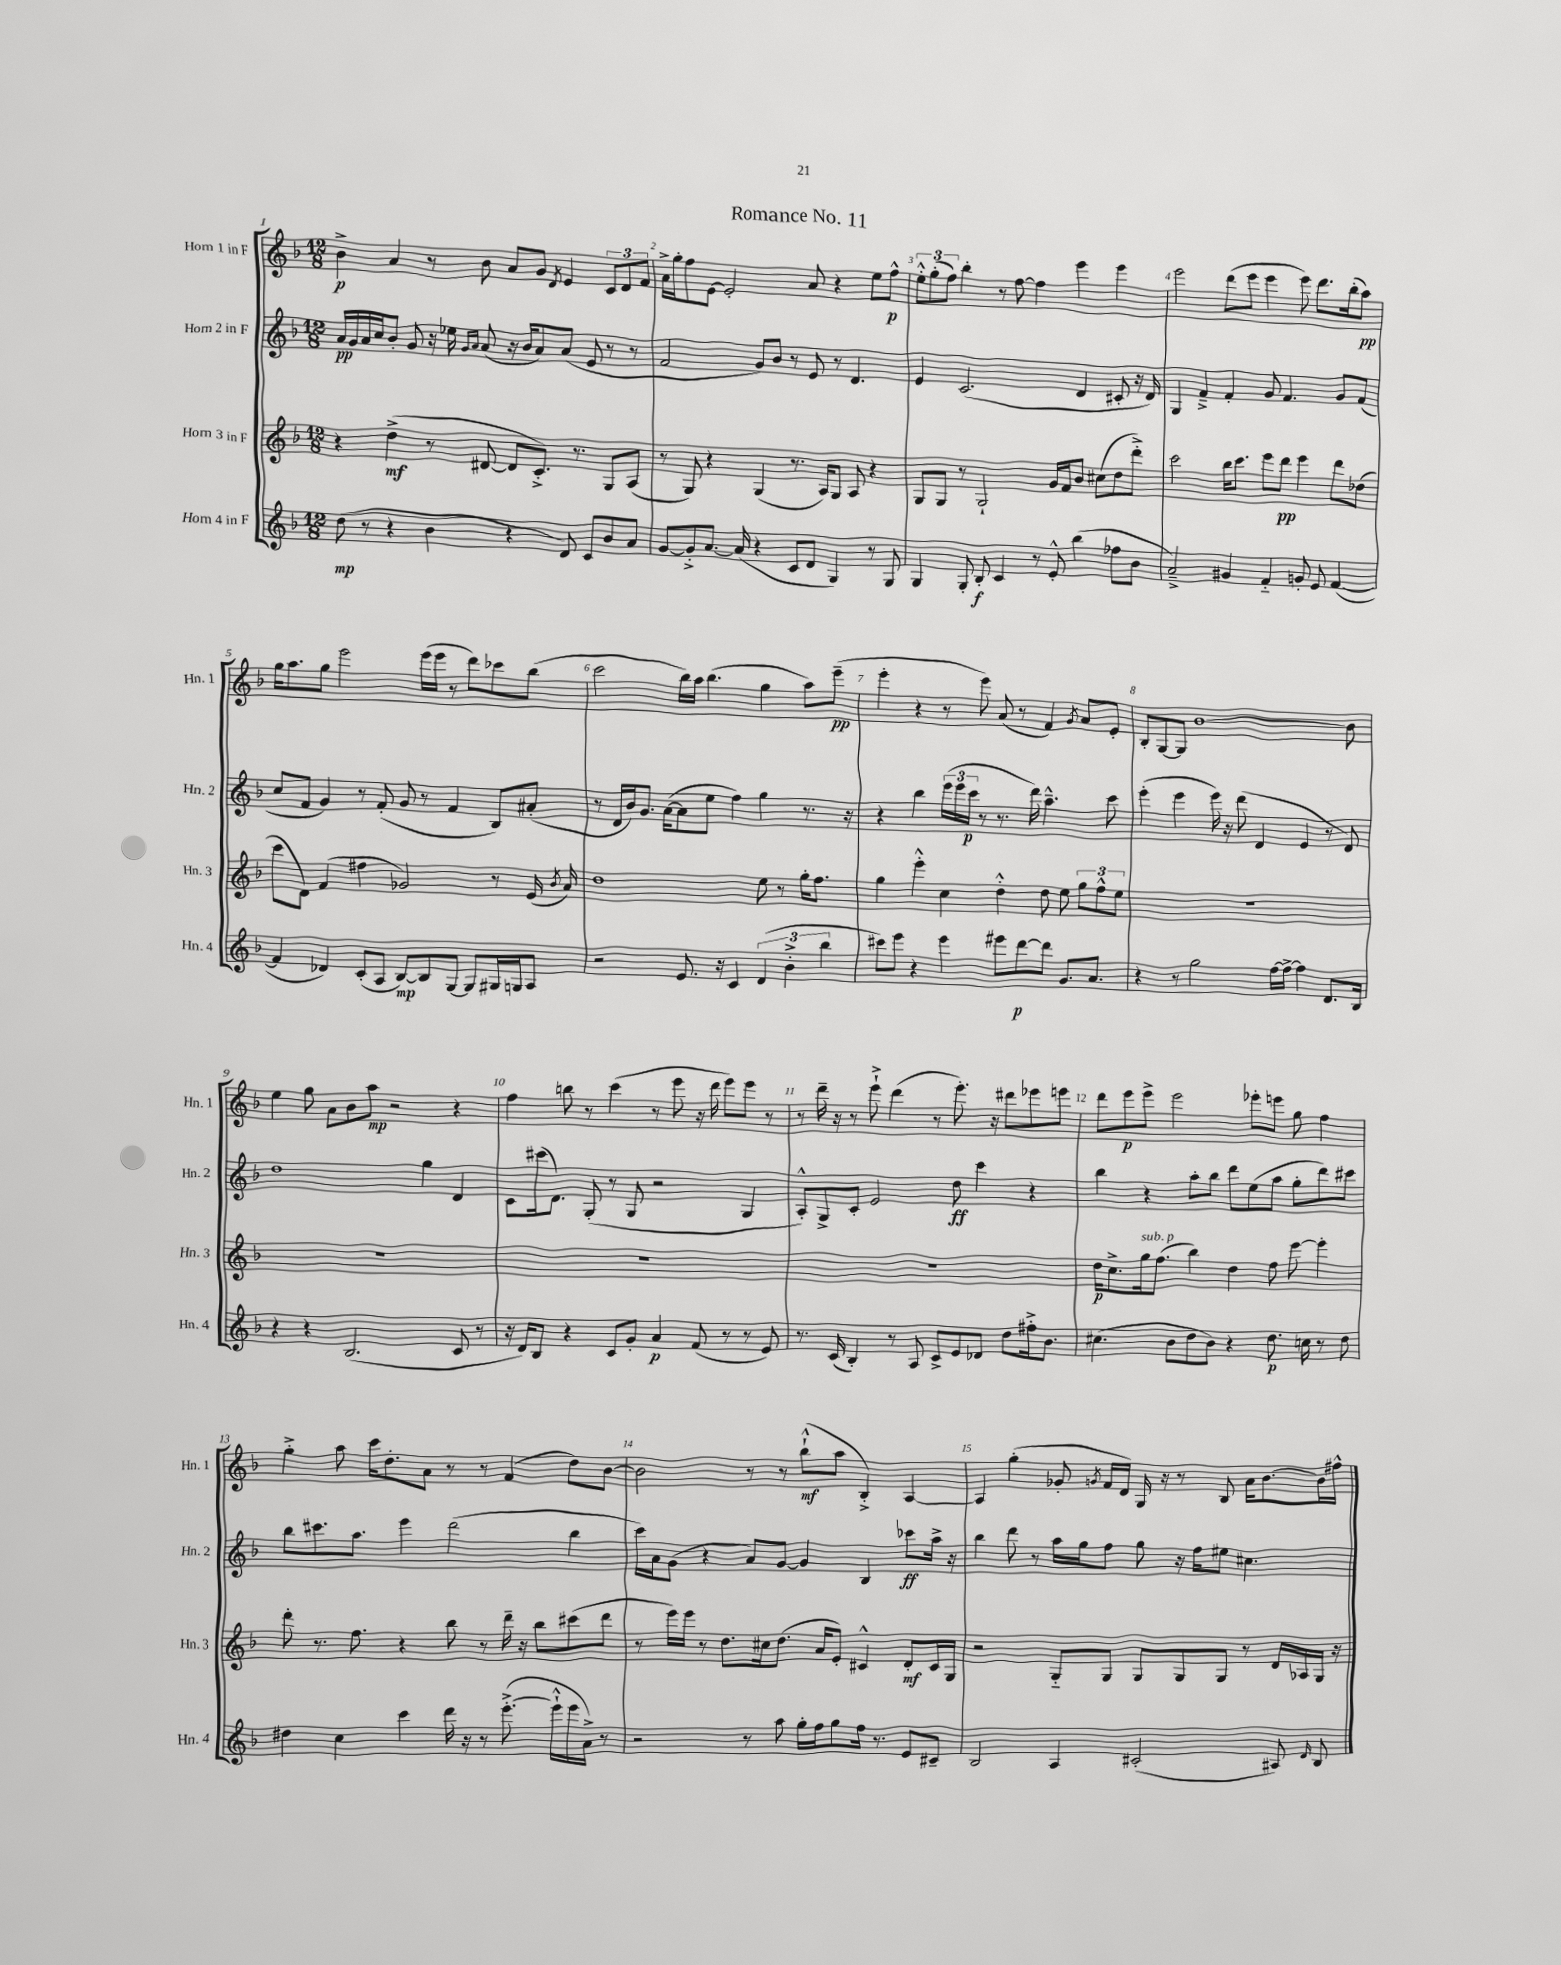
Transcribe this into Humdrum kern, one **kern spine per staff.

**kern	**dynam	**kern	**dynam	**kern	**dynam	**kern	**dynam
*part4	*part4	*part3	*part3	*part2	*part2	*part1	*part1
*staff4	*staff4	*staff3	*staff3	*staff2	*staff2	*staff1	*staff1
*I"Horn 4 in F	*	*I"Horn 3 in F	*	*I"Horn 2 in F	*	*I"Horn 1 in F	*
*I'Hn. 4	*	*I'Hn. 3	*	*I'Hn. 2	*	*I'Hn. 1	*
*clefG2	*	*clefG2	*	*clefG2	*	*clefG2	*
*k[b-]	*	*k[b-]	*	*k[b-]	*	*k[b-]	*
*M12/8	*	*M12/8	*	*M12/8	*	*M12/8	*
=1	=1	=1	=1	=1	=1	=1	=1
(8dd\	mp	4r	.	16a/LL	pp	4b-^\	p
.	.	.	.	16g/	.	.	.
8r	.	.	.	16a/	.	.	.
.	.	.	.	16cc/J	.	.	.
4r	.	(4dd^\	mf	8b-'/J	.	4a/	.
.	.	.	.	8g/	.	.	.
4b-\	.	8r	.	16r	.	8r	.
.	.	.	.	16ee-X\	.	.	.
.	.	.	.	16qqg/LL	.	.	.
.	.	.	.	16qqa/JJ	.	.	.
.	.	[8d#X/	.	(8a/	.	8b-\	.
4r	.	8d#/L]	.	16r	.	8a/L	.
.	.	.	.	16b-/KL	.	.	.
.	.	8.c'^/J)	.	8a/)	.	8g/J	.
.	.	.	.	.	.	8qd/	.
8d/)	.	.	.	(8a/J	.	4e/	.
.	.	8.r	.	.	.	.	.
8c/L	.	.	.	8e/	.	.	.
8b-/	.	8G/L	.	8r	.	12c/L	.
.	.	.	.	.	.	12d/	.
8a/J	.	(8A/J	.	8r	.	.	.
.	.	.	.	.	.	12f/J	.
=2	=2	=2	=2	=2	=2	=2	=2
[8g/L	.	8r	.	2f/	.	16a^\LL	.
.	.	.	.	.	.	16gg'\J	.
8g'^/]	.	8G/)	.	.	.	8ff\	.
[8.a/J	.	4r	.	.	.	[8e\J	.
.	.	.	.	.	.	2e'/]	.
(16a/]	.	.	.	.	.	.	.
4r	.	(4G/	.	8g/L)	.	.	.
.	.	.	.	8b-/J	.	.	.
8c/L	.	8.r	.	8r	.	.	.
8d/J	.	.	.	8e/	.	8a/	.
.	.	16A/KL)	.	.	.	.	.
4G/)	.	8G/J	.	8r	.	4r	.
.	.	8A/	.	4.d/	.	.	.
8r	.	4r	.	.	.	8ee\L	.
8G/	.	.	.	.	.	8ff^^\J	p
=3	=3	=3	=3	=3	=3	=3	=3
4G/	.	8G/L	.	4e/	.	12ee'^^\L	.
.	.	.	.	.	.	(12gg'\	.
.	.	8G/J	.	.	.	.	.
.	.	.	.	.	.	12ff\J)	.
8G'/	.	8r	.	(2.c/	.	4bb-'\	.
8B-'/	f	2G`/	.	.	.	.	.
4c/	.	.	.	.	.	8r	.
.	.	.	.	.	.	[8ff\	.
8r	.	.	.	.	.	4ff\]	.
8e'^^/	.	16g/LL	.	.	.	.	.
.	.	16f/J	.	.	.	.	.
(4bb-\	.	8b-/J	.	4d/	.	4eee\	.
.	.	(8cc#X\L	.	.	.	.	.
8ff-X\L	.	8dd\	.	8c#X'/	.	4eee\	.
8b-\J	.	8ddd'^\J)	.	16r	.	.	.
.	.	.	.	16d/)	.	.	.
=4	=4	=4	=4	=4	=4	=4	=4
2a~^/)	.	2ccc\	.	4G/	.	2eee\	.
.	.	.	.	4f~^/	.	.	.
4g#X/	.	16bb-\KL	.	4f'/	.	(8ddd\L	.
.	.	8.ccc\J	.	.	.	.	.
.	.	.	.	.	.	8eee\J	.
4f/	.	8eee\L	.	8g/	.	4eee\	.
.	.	8ddd\J	pp	4.f/	.	.	.
8gn'/	.	4eee\	.	.	.	8eee\)	.
8e/	.	.	.	.	.	8.ddd\L	.
([4f/	.	8ddd\L	.	8g/L	.	.	.
.	.	.	.	.	.	(16bb-'\k	.
.	.	(8dd-X\J	.	(8f/J	.	8aa\J)	pp
!!LO:LB:g=z
=5	=5	=5	=5	=5	=5	=5	=5
4f/]	.	8ccc\L	.	8cc/L	.	16gg\KL	.
.	.	.	.	.	.	8.aa\	.
.	.	8d\J)	.	8f/J	.	.	.
4d-X/)	.	(4f/	.	4g/)	.	8gg\J	.
.	.	.	.	.	.	2eee\	.
(8c'/L	.	4ff#X\	.	8r	.	.	.
8A/J	.	.	.	(8f'/	.	.	.
[8B-/L)	mp	2g-X/)	.	8g/	.	.	.
8B-/]	.	.	.	8r	.	(16eee\LL	.
.	.	.	.	.	.	16eee\JJ	.
[8G/J	.	.	.	4f/	.	8r	.
8G/L]	.	.	.	.	.	8ddd\L)	.
16G#X/L	.	8r	.	8B-/L)	.	8ccc-X\	.
16Gn/J	.	.	.	.	.	.	.
8A/J	.	(16e/	.	(8a#X'/J	.	(8bb-\J	.
.	.	8qb-/	.	.	.	.	.
.	.	16a/)	.	.	.	.	.
=6	=6	=6	=6	=6	=6	=6	=6
2r	.	1dd	.	8r	.	2ccc\	.
.	.	.	.	16d/LL	.	.	.
.	.	.	.	16b-/J)	.	.	.
.	.	.	.	8.g/J	.	.	.
.	.	.	.	([16a\KL	.	.	.
8.e/	.	.	.	8a\]	.	16bb-\LL)	.
.	.	.	.	.	.	16aa\JJ	.
.	.	.	.	8ee\J	.	(4.bb-\	.
16r	.	.	.	.	.	.	.
4c/	.	.	.	4ff\)	.	.	.
(6d/	.	8ee\	.	4gg\	.	4gg\	.
.	.	8r	.	.	.	.	.
6b-'^\	.	.	.	.	.	.	.
.	.	16gg'\KL	.	8.r	.	8aa\L)	.
.	.	8.ff\J	.	.	.	.	.
6bb-\	.	.	.	.	.	.	.
.	.	.	.	.	.	(8eee~\J	pp
.	.	.	.	16r	.	.	.
=7	=7	=7	=7	=7	=7	=7	=7
8ccc#X\L)	.	4gg\	.	4r	.	4eee'\	.
8eee\J	.	.	.	.	.	.	.
4r	.	4eee'^^\	.	4bb-\	.	4r	.
4eee\	.	4cc\	.	(24eee\LL	.	8r	.
.	.	.	.	24eee\	.	.	.
.	.	.	.	24ccc\JJ	p	.	.
.	.	.	.	8r	.	8eee\)	.
8eee#X\L	.	4dd'^^\	.	8.r	.	(8a/	.
[8ddd\	p	.	.	.	.	8r	.
.	.	.	.	16ddd\)	.	.	.
8ddd\J]	.	8dd\	.	4.aa~^^\	.	4f/)	.
8.g/L	.	8ee\	.	.	.	.	.
.	.	.	.	.	.	8qg/	.
.	.	12gg\L	.	.	.	8a/L	.
8.a/J	.	.	.	.	.	.	.
.	.	12ff^^\	.	.	.	.	.
.	.	.	.	8ccc\	.	8e'/J	.
.	.	12ee\J	.	.	.	.	.
=8	=8	=8	=8	=8	=8	=8	=8
4r	.	1.r	.	(4eee'\	.	8B-'/L	.
.	.	.	.	.	.	[8G/	.
8r	.	.	.	4eee\	.	8G/J]	.
2gg\	.	.	.	.	.	[1b-	.
.	.	.	.	16eee\)	.	.	.
.	.	.	.	16r	.	.	.
.	.	.	.	(8ddd\	.	.	.
.	.	.	.	4d/	.	.	.
[16ff\LL	.	.	.	.	.	.	.
16ff^\JJ_	.	.	.	.	.	.	.
4ff\]	.	.	.	4e/	.	.	.
8.d/L	.	.	.	8r	.	.	.
.	.	.	.	8d/)	.	8b-\]	.
16B-/Jk	.	.	.	.	.	.	.
!!LO:LB:g=z
=9	=9	=9	=9	=9	=9	=9	=9
4r	.	1.r	.	1dd	.	4ee\	.
4r	.	.	.	.	.	8gg\	.
.	.	.	.	.	.	8a\L	.
(2.B-/	.	.	.	.	.	8b-\	.
.	.	.	.	.	.	8aa\J	mp
.	.	.	.	.	.	2r	.
.	.	.	.	4gg\	.	.	.
8c/	.	.	.	4d/	.	4r	.
8r	.	.	.	.	.	.	.
=10	=10	=10	=10	=10	=10	=10	=10
16r	.	1.r	.	8c\L	.	4ff\	.
16d/KL)	.	.	.	.	.	.	.
8B-/J	.	.	.	(16ccc#X\k	.	.	.
.	.	.	.	8.d\J)	.	.	.
4r	.	.	.	.	.	8bbn\	.
.	.	.	.	(8G'/	.	8r	.
8c/L	.	.	.	8r	.	(4ccc\	.
8g'/J	.	.	.	8G/	.	.	.
4a/	p	.	.	2r	.	8r	.
.	.	.	.	.	.	8eee\	.
(8f/	.	.	.	.	.	16r	.
.	.	.	.	.	.	16ddd\	.
8r	.	.	.	.	.	8eee\L)	.
8r	.	.	.	4G/	.	8eee\J	.
8e/)	.	.	.	.	.	8r	.
=11	=11	=11	=11	=11	=11	=11	=11
8.r	.	1.r	.	8A'^^/L)	.	8r	.
.	.	.	.	8G^/	.	16ddd~\	.
(16c/	.	.	.	.	.	16r	.
4B-'/)	.	.	.	8c'/J	.	8r	.
.	.	.	.	2e/	.	8eee`^\	.
8r	.	.	.	.	.	(4ddd\	.
8A/	.	.	.	.	.	.	.
8c^/L	.	.	.	.	.	8r	.
8e/	.	.	.	8dd\	ff	8.eee'\)	.
8d-X/J	.	.	.	4ccc\	.	.	.
.	.	.	.	.	.	16r	.
8dd\L	.	.	.	.	.	8ddd#X\L	.
16ff#X'^\k	.	.	.	4r	.	8eee-X\	.
8.b-\J	.	.	.	.	.	.	.
.	.	.	.	.	.	8eeen\J	.
=12	=12	=12	=12	=12	=12	=12	=12
(4.cc#X\	.	16dd\KL	p	4bb-\	.	8ddd\L	.
.	.	8.cc^\	.	.	.	.	.
.	.	.	.	.	.	8eee\	p
!	!	!LO:TX:a:i:t=sub. p	!	!	!	!	!
.	.	16gg\k	.	4r	.	8eee^\J	.
.	.	(8.ff\J	.	.	.	.	.
8b-\L	.	.	.	.	.	2eee\	.
8dd\	.	4bb-\)	.	8aa'\L	.	.	.
8b-\J)	.	.	.	8bb-\J	.	.	.
4r	.	4dd\	.	8ddd\L	.	.	.
.	.	.	.	(8ee\	.	8eee-X'\L	.
8.dd\	p	8ff\	.	8aa\J	.	8eeen\J	.
.	.	[8eee\	.	8gg'\L	.	8gg\	.
16ccn\	.	.	.	.	.	.	.
8r	.	4eee'\]	.	8ddd\)	.	4ff\	.
8dd\	.	.	.	8ccc#X\J	.	.	.
!!LO:LB:g=z
=13	=13	=13	=13	=13	=13	=13	=13
4dd#X\	.	8ddd'\	.	8bb-\L	.	4gg'^\	.
.	.	8.r	.	8.ccc#X\	.	.	.
4cc\	.	.	.	.	.	8aa\	.
.	.	8.ff\	.	8.aa\J	.	.	.
.	.	.	.	.	.	16ccc\KL	.
.	.	.	.	.	.	8.dd'\	.
4ccc\	.	4r	.	4eee\	.	.	.
.	.	.	.	.	.	8a\J	.
16ddd\	.	8bb-\	.	(2ddd\	.	8r	.
16r	.	.	.	.	.	.	.
8r	.	8r	.	.	.	8r	.
([8.eee'^\	.	16ddd~\	.	.	.	(4f/	.
.	.	16r	.	.	.	.	.
.	.	8bb-\L	.	.	.	.	.
16eee`^^\LL]	.	.	.	.	.	.	.
16eee\	.	(8ccc#X\	.	4bb-\	.	8dd\L)	.
16a^\JJ)	.	.	.	.	.	.	.
8r	.	8ddd\J	.	.	.	[8b-\J	.
=14	=14	=14	=14	=14	=14	=14	=14
2r	.	8r	.	16ccc\LL)	.	2b-\]	.
.	.	.	.	16a\J	.	.	.
.	.	16eee\LL)	.	(8g\J	.	.	.
.	.	16eee\JJ	.	.	.	.	.
.	.	8r	.	4r	.	.	.
.	.	8.dd\L	.	.	.	.	.
8r	.	.	.	8a/L)	.	8r	.
.	.	16cc#X\k	.	.	.	.	.
8aa\	.	(8.dd\J	.	[8g/J	.	8r	.
16gg'\LL	.	.	.	4g/]	.	(8bb-`^^\L	mf
16ff\J	.	16a/KL	.	.	.	.	.
8gg\	.	8e'/J)	.	.	.	8aa\J	.
16ff\Jk	.	4c#X^^/	.	4B-/	.	4B-'^/)	.
8.r	.	.	.	.	.	.	.
8e/L	.	8d'/L	mf	8ccc-X\L	ff	[4A/	.
8c#X~/J	.	16c#/L	.	16aa^\Jk	.	.	.
.	.	16G/JJ	.	16r	.	.	.
=15	=15	=15	=15	=15	=15	=15	=15
2B-/	.	2r	.	4bb-\	.	4A/]	.
.	.	.	.	8ddd\	.	(4gg'\	.
.	.	.	.	8r	.	.	.
4A/	.	8G/L	.	16aa\LL	.	8g-X'/	.
.	.	.	.	16gg\J	.	.	.
.	.	.	.	.	.	8qgn/	.
.	.	8G/J	.	8ff\J	.	16f/LL	.
.	.	.	.	.	.	16d/JJ)	.
(2c#X'/	.	8G/L	.	8gg\	.	16G/	.
.	.	.	.	.	.	16r	.
.	.	8G/	.	16r	.	8r	.
.	.	.	.	16ff\KL	.	.	.
.	.	8G/J	.	8ee#X\J	.	8B-/	.
.	.	8r	.	4.cc#X\	.	16a\KL	.
.	.	.	.	.	.	[8.b-\	.
8A#X/)	.	16d/LL	.	.	.	.	.
.	.	16A-X/	.	.	.	.	.
16qqd/	.	.	.	.	.	.	.
8B-/	.	16G/JJ	.	.	.	16b-\L]	.
.	.	16r	.	.	.	16ff#X^^\JJ	.
==	==	==	==	==	==	==	==
*-	*-	*-	*-	*-	*-	*-	*-
